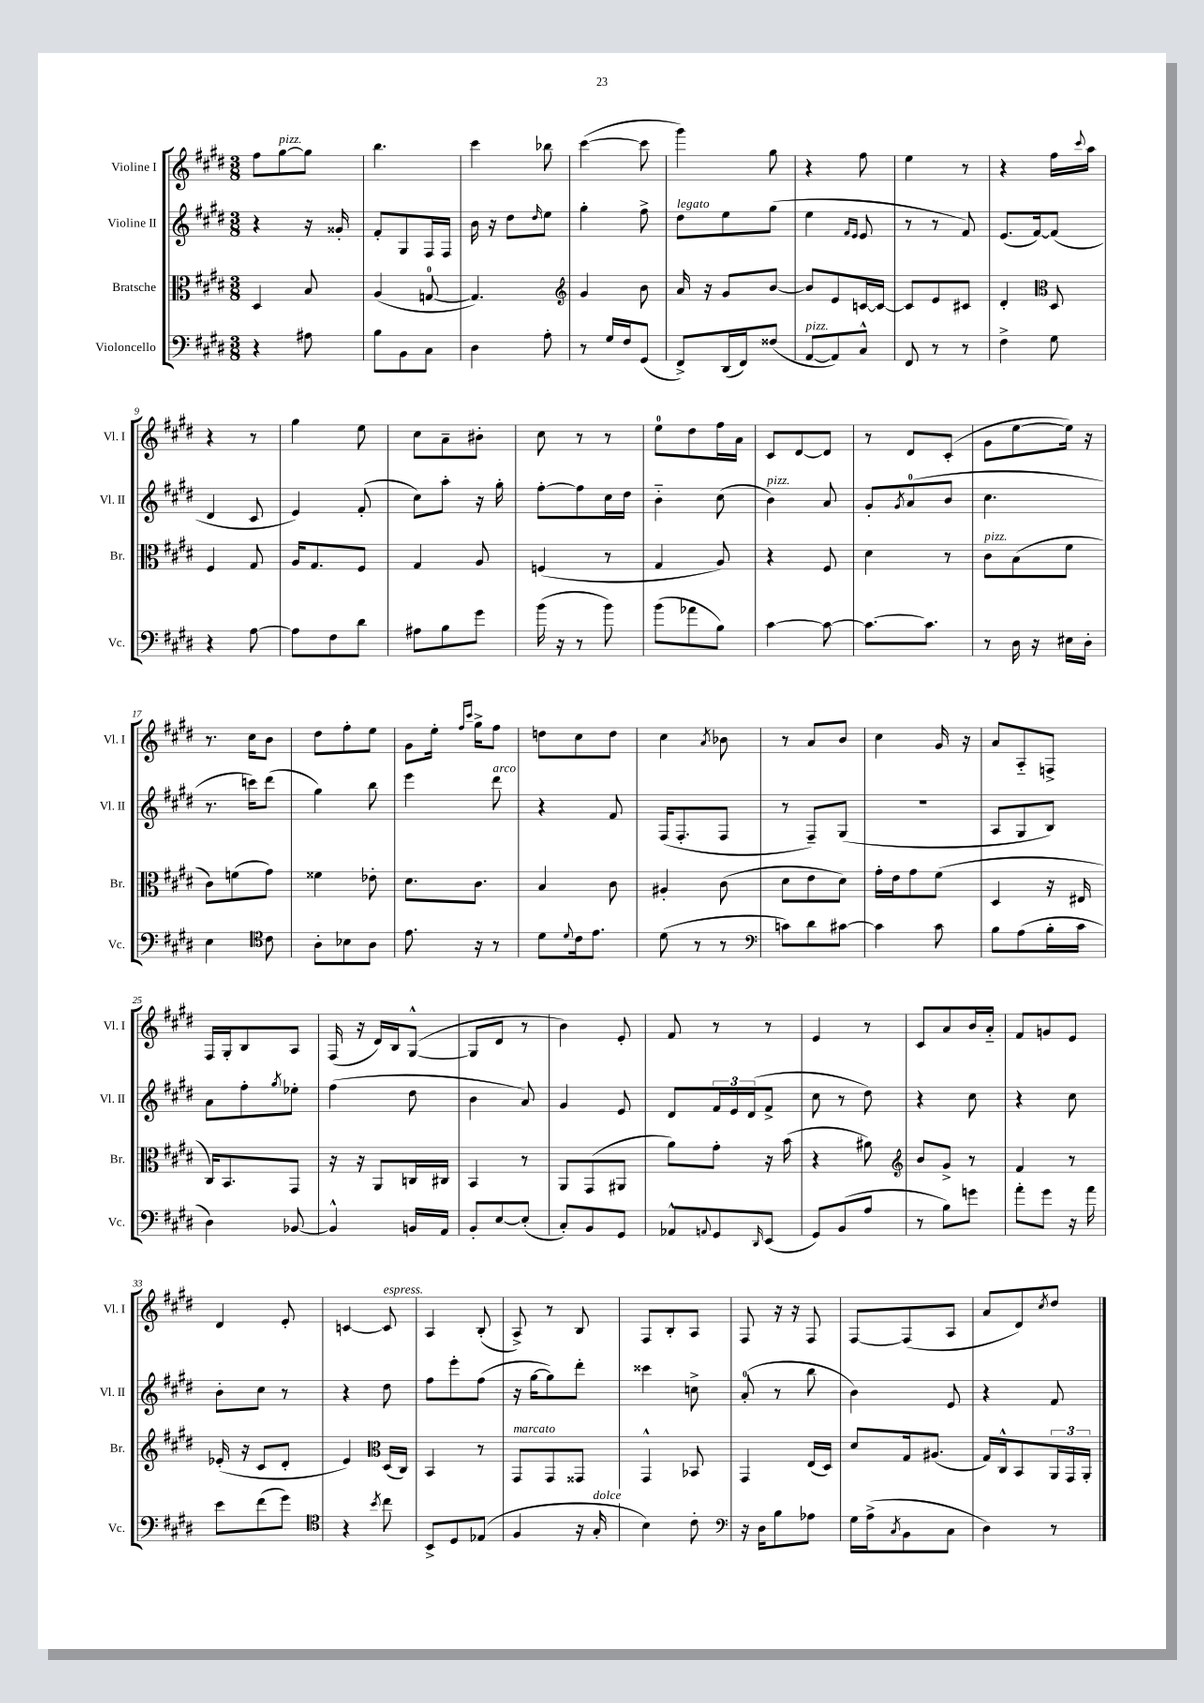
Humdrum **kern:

**kern	**kern	**kern	**kern
*staff4	*staff3	*staff2	*staff1
*clefF4	*clefC3	*clefG2	*clefG2
*k[f#c#g#d#]	*k[f#c#g#d#]	*k[f#c#g#d#]	*k[f#c#g#d#]
*M3/8	*M3/8	*M3/8	*M3/8
4r	4D#/	4r	8ff#\L
.	.	.	[8gg#\
8A#\	8B/	16r	8gg#\]J
.	.	16g##'/	.
=	=	=	=
8B\L	(4A/	8f#'/L	4.bb\
8BB\	.	8G#/	.
8C#\J	[8G/	16F#/L	.
.	.	16F#/JJ	.
=	=	=	=
4D#\	4.G/])	16b\	4ccc#\
.	.	16r	.
.	.	8dd#\L	.
.	.	16qqdd#/	.
8A'\	.	8ee\J	8bb-\
=	=	=	=
*	*clefG2	*	*
8r	4g#/	4gg#'\	([4ccc#\
16G#/LL	.	.	.
16F#/J	.	.	.
(8GG#/J	8b\	8ff#^\	8ccc#\]
=	=	=	=
8FF#^/L)	16a/	8dd#\L	4ggg#\)
.	16r	.	.
(16DD#/L	8g#/L	8ee\	.
16FF#/J)	.	.	.
(8F##/J	[8b/J	(8gg#\J	8gg#\
=	=	=	=
[8AA/L	8b/]L	4ee\	4r
8AA/])	8e/	.	.
.	.	16qqf#/LL	.
.	.	16qqe/JJ	.
8C#^^/J	[16c/L	8e/	8ff#\
.	16c/_JJ	.	.
=	=	=	=
8FF#/	8c/]L	8r	4ee\
8r	8e/	8r	.
8r	8c#/J	8f#/)	8r
=	=	=	=
4F#^\	4d#'/	(8.e/L	4r
.	.	[16f#/k)	.
*	*clefC3	*	*
8G#\	8D#/	(8f#/]J	16ff#\LL
.	.	.	8qqccc#/
.	.	.	16aa\JJ
=	=	=	=
4r	4F#/	4d#/	4r
[8A\	8G#/	8c#/	8r
=	=	=	=
8A\]L	16A/LK	4e/)	4gg#\
.	8.G#/	.	.
8F#\	.	.	.
8d#\J	8F#/J	(8f#'/	8ee\
=	=	=	=
8A#\L	4G#/	8cc#\L)	8cc#\L
8B\	.	8aa'\J	8a~\
8g#\J	8A/	16r	8b#'\J
.	.	16gg#'\	.
=	=	=	=
(16b\	(4F/	[8ff#'\L	8cc#\
16r	.	.	.
8r	.	8ff#\]	8r
8b\)	8r	16cc#\L	8r
.	.	16dd#\JJ	.
=	=	=	=
(8b\L	4G#/	4b'~\	8ee\L
8a-\	.	.	8dd#\
8B\J)	8A/)	(8cc#\	16ff#\L
.	.	.	16a\JJ
=	=	=	=
[4c#\	4r	4b\)	8c#/L
.	.	.	[8d#/
8c#\_	8F#/	8a/	8d#/]J
=	=	=	=
8.c#\_L	4d#\	8g#'/L	8r
.	.	8qg#/	.
.	.	(8a/	8d#/L
8.c#\]J	.	.	.
.	8r	8b/J	(8c#'/J
=	=	=	=
8r	8c#\L	4.cc#\	8g#\L
16D#\	(8B\	.	[8ee\
16r	.	.	.
16E#\LL	8f#\J	.	16ee\]Jk)
16D#'\JJ	.	.	16r
=	=	=	=
4E\	8c#\L)	8.r	8.r
.	(8f\	.	.
.	.	16ccc\LK)	16cc#\LK
*clefC4	*	*	*
8c#\	8g#\J)	(8ddd#\J	8b\J
=	=	=	=
8A'\L	4f##\	4gg#\)	8dd#\L
8B-\	.	.	8ff#'\
8A\J	8e-'\	8bb\	8ee\J
=	=	=	=
8.e\	8.d#\L	4eee\	8g#\L
.	.	.	16ee'\Jk
.	.	.	16qqff#/LL
.	.	.	16qqccc#/JJ
16r	8.c#\J	.	16gg#^\LK
8r	.	8ddd#\	8ff#\J
=	=	=	=
8d#\L	4B/	4r	8dd\L
8qqd#/	.	.	.
16c#\k	.	.	8cc#\
8.e\J	.	.	.
.	8c#\	8f#/	8dd\J
=	=	=	=
(8d#\	4A#'/	(16F#/LK	4cc#\
.	.	8.F#'/	.
8r	.	.	.
.	.	.	8qa/
8r	(8c#\	8F#/J	8b-\
=	=	=	=
*clefF4	*	*	*
8c\L)	8d#\L	8r	8r
8d#\	8e\	8F#~/L)	8a/L
[8c#\J	8d#\J)	(8G#/J	8b/J
=	=	=	=
4c#\]	16g#'\LL	4.r	4cc#\
.	16e\J	.	.
.	8g#\	.	.
8c#\	(8f#\J	.	16g#/
.	.	.	16r
=	=	=	=
8B\L	4D#/	8A/L	8a/L
(8A\	.	8G#/	8A'~/
16B'\L	16r	8B/J)	8F^/J
16c#\JJ	16E#/	.	.
=	=	=	=
4D#\)	16C#/LK)	8a\L	16F#/LL
.	8.BB/	.	16G#'/J
.	.	8ff#'\	8B/
.	.	8qgg#/	.
[8BB-/	8GG#/J	8ee-'\J	8A/J
=	=	=	=
4BB-^^/]	16r	(4ff#\	(16F#/
.	16r	.	16r
.	8AA/L	.	16d#/LL)
.	.	.	16B/J
16BB/LL	16C/L	8dd#\	([8G#^^/J
16AA/JJ	16C#/JJ	.	.
=	=	=	=
8BB'/L	4BB/	4b\	8G#/]L
[8E/	.	.	8d#/J
(8E'/]J	8r	8a/)	8r
=	=	=	=
8C#'/L)	8AA/L	4g#/	4b\)
8BB/	(8GG#/	.	.
8GG#/J	8AA#/J	8e/	8e'/
=	=	=	=
8AA-^^/L	8a\L)	8d#/L	8f#/
8qqAA/	.	.	.
8GG#/	8g#'\J	24f#/L	8r
.	.	24e/	.
.	.	(24d#/J	.
16qqDD#/	.	.	.
(8EE/J	16r	8f#^/J	8r
.	(16b\	.	.
=	=	=	=
8GG#/L)	4r	8cc#\	4e/
(8BB/	.	8r	.
8A/J	8a#\)	8dd#\)	8r
=	=	=	=
*	*clefG2	*	*
8r	8b/L	4r	8c#/L
8B\L)	8g#^/J	.	8a/
8g\J	8r	8cc#\	16b/L
.	.	.	16a'~/JJ
=	=	=	=
8a'\L	4f#/	4r	8f#/L
8g#\J	.	.	8g/
16r	8r	8cc#\	8e/J
16a\	.	.	.
=	=	=	=
8e\L	(16e-'/	8b'\L	4d#/
.	16r	.	.
(8f#\	8c#/L	8cc#\J	.
8g#\J)	8d#'/J	8r	8e'/
=	=	=	=
*clefC4	*	*	*
4r	4e/)	4r	[4c/
*	*clefC3	*	*
8qb/	.	.	.
8cc#\	(16D#/LL	8dd#\	8c/]
.	16C#/JJ)	.	.
=	=	=	=
8BB^/L	4BB/	8ff#\L	4A/
8D#/	.	8eee'\	.
(8E-/J	8r	(8ff#\J	(8B'/
=	=	=	=
4F#/	8GG#/L	16r	8A^/)
.	.	[16gg#\LK	.
.	8GG#/	8gg#\])	8r
16r	8GG##/J	8ddd#'\J	8B/
16G#'/	.	.	.
=	=	=	=
4B\)	4GG#^^/	4ccc##\	8F#/L
.	.	.	8B'/
8c#'\	8BB-/	8cc^\	8A/J
=	=	=	=
*clefF4	*	*	*
16r	4GG#/	(8a'/	8F#/
16D#\LK	.	.	.
8B\	.	8r	16r
.	.	.	16r
8A-\J	(16E/LL	8bb\	8F#/
.	16D#/JJ)	.	.
=	=	=	=
16G#\LL	8d#/L	4b\)	[8F#/L
(16A^\J	.	.	.
8qC#/	.	.	.
8BB\	16G#/k	.	(8F#/]
.	(8.A#/J	.	.
8C#\J	.	8e/	8A/J
=	=	=	=
4D#\)	16G#/LL)	4r	8a/L
.	16C#^^/J	.	.
.	8BB/	.	8d#/)
.	.	.	8qcc#/
8r	24AA/L	8f#/	8dd#/J
.	24GG#/	.	.
.	24AA'/JJ	.	.
==	==	==	==
*-	*-	*-	*-
